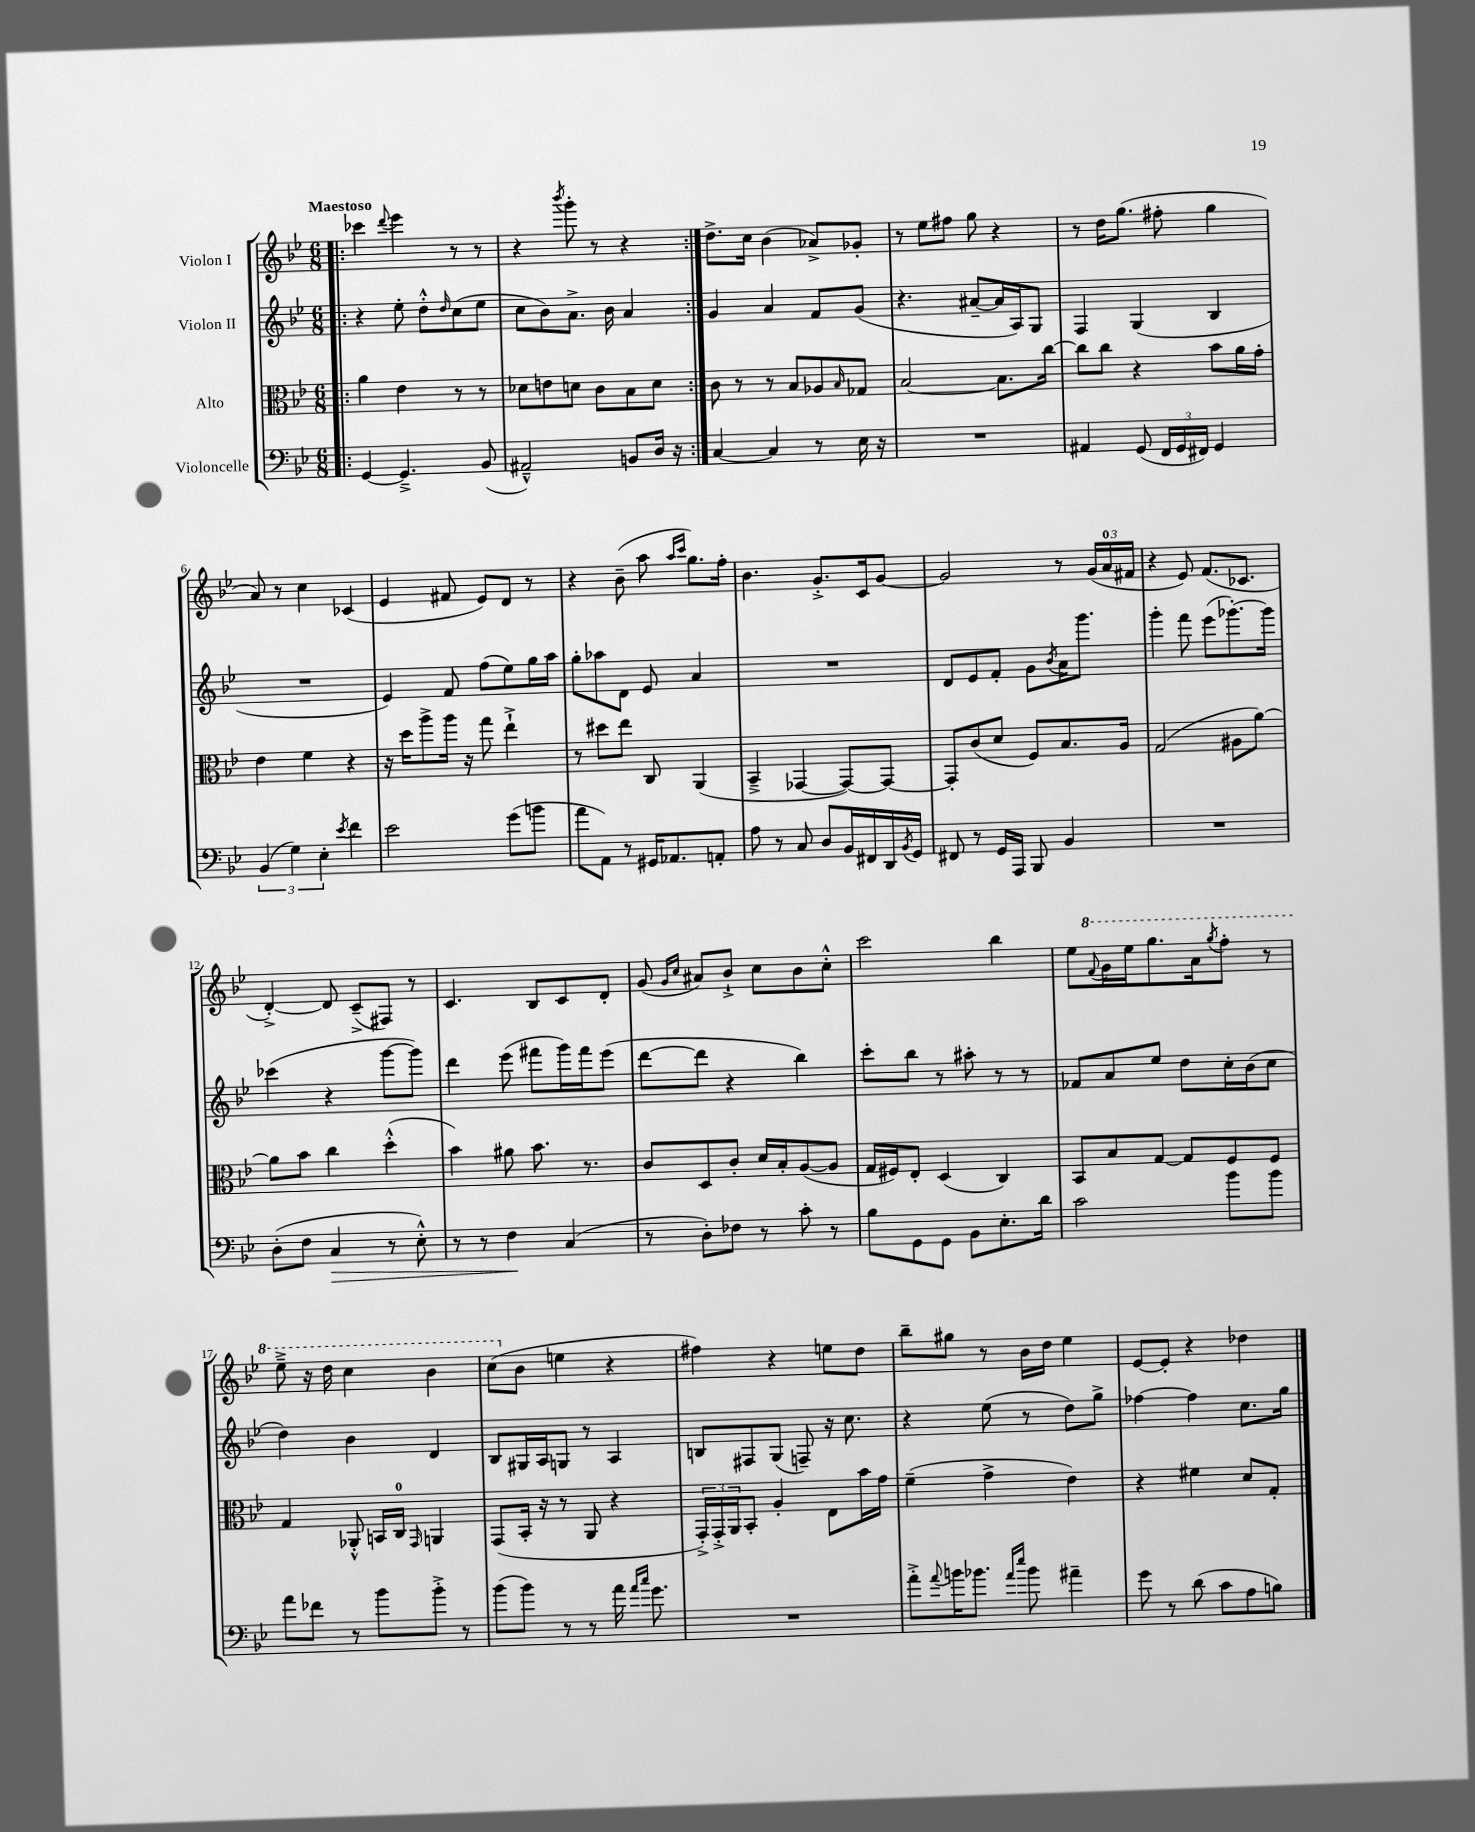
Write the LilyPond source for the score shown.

<<
\new StaffGroup <<
\new Staff = "s0" \with { instrumentName = "Violon I" } {
    \clef treble \key bes \major \numericTimeSignature \time 6/8 \tempo "Maestoso"
    \repeat volta 2 { \bar ".|:" ces'''4 \appoggiatura { d'''8 } ees'''4 r8 r8 |
    r4 \acciaccatura { bes'''8 } g'''8-. r8 r4 | }
    d''8.-> c''16 bes'4( aes'8->) ges'8-. |
    r8 ees''8 fis''8 g''8 r4 |
    r8 d''16 g''8.( fis''8-. g''4 |
    a'8) r8 c''4 ces'4( |
    ees'4 fis'8 ees'8) d'8 r8 |
    r4 bes'8--( a''8 \grace { a''16 c'''16 } g''8.) f''16-. |
    bes'4. g'8.-.-> c'16 g'8~ |
    g'2 r8 \tuplet 3/2 { g'16( a'16-0 fis'16 } |
    r4 ees'8) f'8.( ces'8. |
    d'4~-.->) d'8 c'8--->( fis8) r8 |
    c'4. bes8 c'8 d'8-. |
    g'8( \grace { g'16 c''16 } ais'8) bes'8-!-> c''8 bes'8 c''8-.-^ |
    c'''2 bes''4 |
    ees''8 \ottava #1 \appoggiatura { f''8 } g''16 ees'''16 g'''8. a''16 \acciaccatura { g'''8 } f'''8-. r8 |
    ees'''8---> r16 d'''16 c'''4 bes''4 |
    c'''8( \ottava #0 bes'8 e''4 r4 |
    fis''4) r4 e''8 d''8 |
    bes''8-- gis''8 r8 bes'16 d''16 ees''4 |
    ees'8~ ees'8-. r4 des''4 \bar "|." |
}
\new Staff = "s1" \with { instrumentName = "Violon II" } {
    \clef treble \key bes \major \numericTimeSignature \time 6/8
    \repeat volta 2 { \bar ".|:" r4 ees''8-. d''8-.-^ \grace { d''16 } c''8( ees''8 |
    c''8 bes'8) a'8.-> bes'16 a'4 | }
    g'4 a'4 f'8 g'8( |
    r4. ais'8~-- ais'16 a16) g8 |
    f4 g4( bes4 |
    R2. |
    ees'4) f'8 f''8( ees''8) g''16 a''16 |
    g''8-. aes''8 d'8 ees'8 a'4 |
    R2. |
    d'8 ees'8 f'8-. g'8 \acciaccatura { bes'8 } a'16 g'''8. |
    g'''4-. f'''8 ees'''8( ges'''8.~-.) ges'''16 |
    ces'''4( r4 g'''8~ g'''8) |
    d'''4 ees'''8( fis'''8 g'''16) fis'''16 ees'''8( |
    d'''8~ d'''8 r4 bes''4) |
    c'''8-. bes''8 r8 ais''8-. r8 r8 |
    fes'8 a'8 ees''8 d''8 c''16-. bes'16( c''8 |
    d''4) bes'4 d'4 |
    bes8 gis16 a16 g8 r8 a4 |
    b8 fis8 g8( f8--) r16 c''8. |
    r4 ees''8( r8 d''8) g''8-> |
    fes''4~ fes''4 c''8. g''16 \bar "|." |
}
\new Staff = "s2" \with { instrumentName = "Alto" } {
    \clef alto \key bes \major \numericTimeSignature \time 6/8
    \repeat volta 2 { \bar ".|:" a'4 ees'4 r8 r8 |
    des'8 e'8 d'8 c'8 bes8 d'8 | }
    c'8 r8 r8 bes8 aes8 \grace { bes16 } ges8 |
    bes2~ bes8. c''16~ |
    c''8 c''8 r4 bes'8 a'16 g'16-. |
    ees'4 f'4 r4 |
    r16 d''16 a''8-> a''16 r16 g''8 ees''4-!-> |
    r8 dis''8 ees''8 c8 a,4( |
    bes,4---> ges,4~ ges,8~) ges,8~ |
    ges,8-. c'8( d'8 f8) bes8. a16 |
    g2( ais8 a'8~) |
    a'8 bes'8 c''4 d''4-.-^( |
    bes'4) ais'8 bes'8. r8. |
    c'8 d8 c'8-. d'16 bes16-. a8~( a8 |
    g16 fis16) ees8-. d4( c4) |
    bes,8 bes8 g8~ g8 f8 f8 |
    g4 aes,8-.-^ b,16 c16-0 \grace { g,16 } a,4 |
    g,8( bes,16-. r16 r8 a,8 r4 |
    \tuplet 3/2 { g,16-.->) g,16-.-> a,16 } bes,8-. a4-. ees8 bes'16 g'16 |
    f'4--( g'4-> ees'4) |
    r4 fis'4 d'8 g8-. \bar "|." |
}
\new Staff = "s3" \with { instrumentName = "Violoncelle" } {
    \clef bass \key bes \major \numericTimeSignature \time 6/8
    \repeat volta 2 { \bar ".|:" g,4~ g,4.---> bes,8( |
    ais,2---^) b,8 d16 r16 | }
    c4~ c4 r8 ees16 r16 |
    R2. |
    ais,4 g,8( \tuplet 3/2 { f,16 g,16 fis,16) } g,4 |
    \tuplet 3/2 { bes,4( g4) ees4-. } \acciaccatura { ees'8 } f'4 |
    ees'2 g'8( b'8 |
    a'8 a,8) r8 gis,16 aes,8. a,8-. |
    a8 r8 c8 d8 bes,16 fis,16 d,16 \acciaccatura { bes,8 } g,16 |
    fis,8 r8 g,16 a,,16 bes,,8 bes,4 |
    R2. |
    d8-.( f8 c4\> r8 ees8-.-^) |
    r8 r8 f4\! c4( |
    r8 d8-.) fes8 r8 c'8-. r8 |
    bes8 g,8 g,8 bes,8 ees8.-. d'16 |
    c'2 bes'8 bes'8 |
    a'8 fes'8 r8 bes'8 bes'8-.-> r8 |
    bes'8( bes'8) r8 r8 a'16 \grace { a'16 c''16 } g'8. |
    R2. |
    a'8-.-> \appoggiatura { a'8 } b'16 bes'8. \grace { a'16 ees''16 } bes'8 ais'4-- |
    g'8 r8 d'8( c'8 a8 b8) \bar "|." |
}
>>
>>
